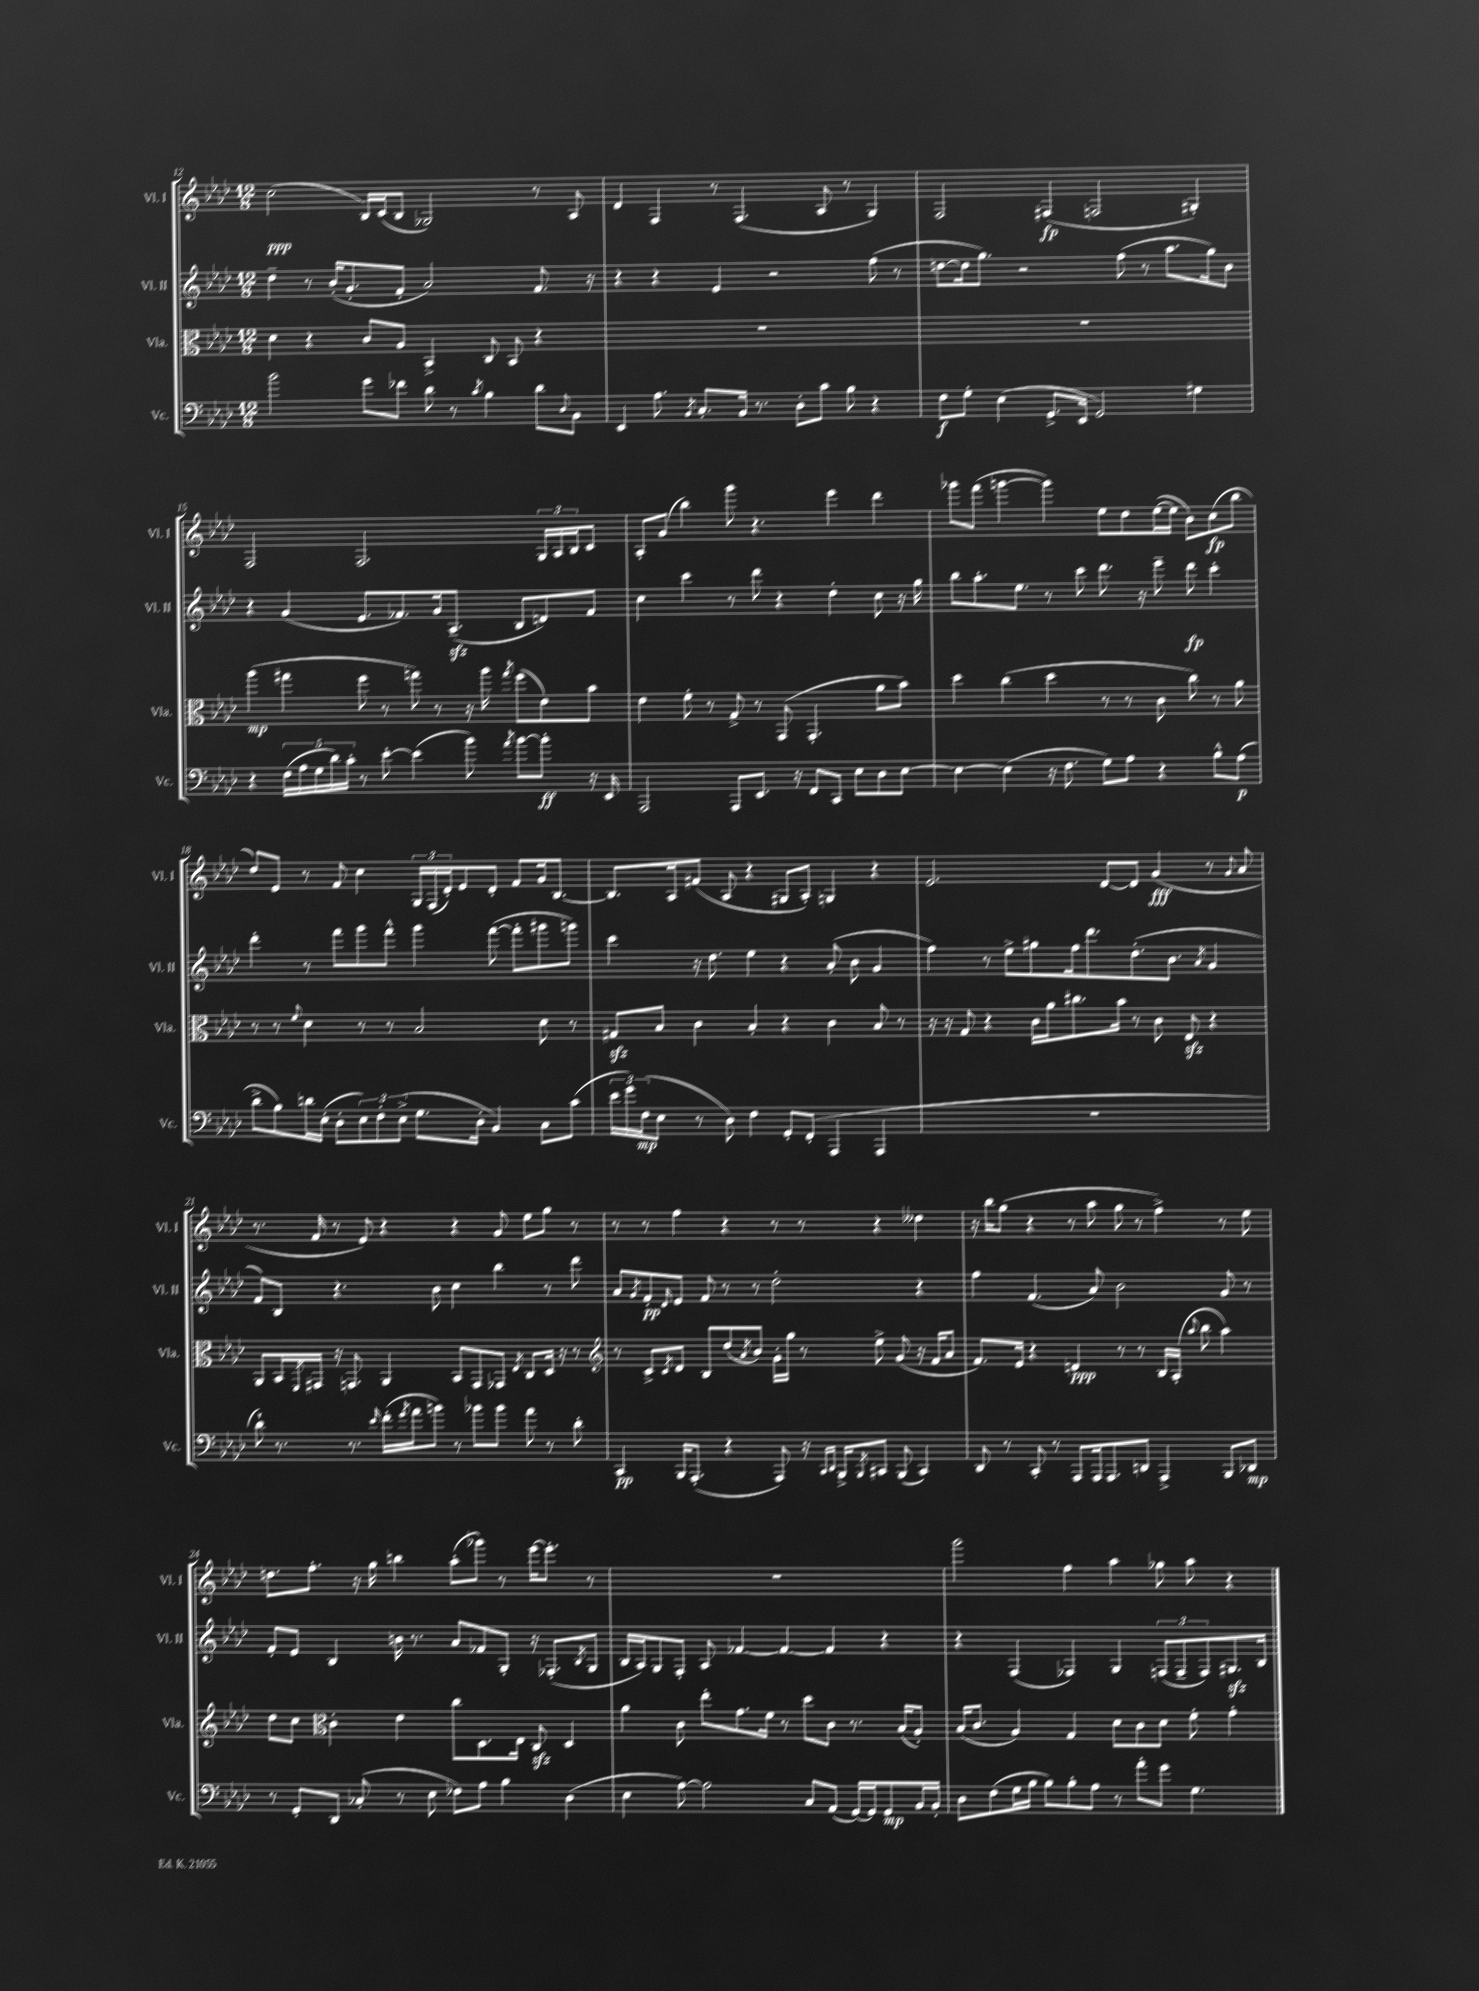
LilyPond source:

<<
\new StaffGroup <<
\new Staff = "s0" \with { instrumentName = "Vl. I" shortInstrumentName = "Vl. I" } {
    \clef treble \key aes \major \numericTimeSignature \time 12/8
    c''2\ppp( bes16) c'16( bes8 ges2) r8 aes8 |
    des'4 f4 r8 f4.( aes8 r8 g4) |
    f2 fis4\fp( f2 gis4-.) |
    f2 f2. \tuplet 3/2 { g16 aes16 bes16 } c'8 |
    aes8-. g'8( bes''4) g'''8 r4. ees'''4 des'''4 |
    ges'''8 f'''8( g'''4~ g'''4) ees''8 des''8 ees''16~( ees''16 bes'8) c''8\fp( bes''8 |
    des''8) ees'8 r8 f'8 c''4 \tuplet 3/2 { g16 f16( des'16-.) } ees'8 des'8-. f'8 g'16 bes8.~ |
    bes8. aes16 fis'8( aes8 r4 gis8 aes8-.) g4 r4 |
    ees'2. des'8~ des'8 g'4\fff( r8 \appoggiatura { g'8 } aes'8 |
    r8. f'16 r8 ees'8) r4 r4 g'8 ees''8 g''8 r8 |
    r8 r8 f''4 r4 r8 r8 r4 deses''4 |
    r16 bes''16 g''8( r4 r8 aes''8 g''8 r8 f''4->) r8 ees''8 |
    d''8. f''8.-. r16 g''16 b''4 aes''8-.( ges'''8) r8 ees'''16~ ees'''8.-. r8 |
    R1. |
    g'''2 f''4 aes''4 ges''8 aes''8 r4 \bar "|." |
}
\new Staff = "s1" \with { instrumentName = "Vl. II" shortInstrumentName = "Vl. II" } {
    \clef treble \key aes \major \numericTimeSignature \time 12/8
    des''4-- r8 bes'16-.( g'8.-. f'8-. aes'2) f'8. r16 |
    r4 r4 ees'4 r2 f''8( r8 |
    d''8~ d''16 g''8.) r2 f''8( r8 aes''8. g''16) bes'8 |
    r4 g'4( ees'8. fes'8.) g'16 aes8.--\sfz( bes8 d'8) fes'8 |
    c''4 c'''4 r8 des'''8 r4 des''4-. c''8 r16 g''16 |
    bes''8 aes''8.-. ees''8. r8 c'''8 des'''8. r16 ees'''8-- des'''8\fp c'''4-. |
    des'''4-. r8 f'''8 g'''8 f'''8-^ g'''4 f'''8~( f'''8-. gis'''8 g'''8) |
    c'''4 r16 des''8. ees''4 r4 aes'8-.( bes'8 g'4 |
    f''4) r8 ees''8-> gis''8 f''16 des'''8. des''8.-.( bes'8. \acciaccatura { aes'8 } g'4 |
    f'8) bes8 r4. bes'8 c''4 bes''4 r8 des'''8 |
    aes'8 \acciaccatura { g'8 } f'8-.\pp \grace { des'16 } ees'8 f'8 r8 r8 des''2-. r4 |
    f''4 f'4.( aes'8) bes'2 g'8 r8 |
    f'8-. ees'8 bes4 b'16 r8. aes'8 fes'8 g8-. r16 fes8.-.( \acciaccatura { bes8 } g8 |
    bes16 aes16) g8 f8-. aes8 fes'4~ fes'4~ fes'4 r4 |
    r4 f4( fes4) g4 \tuplet 3/2 { f8( f8-- f8) } gis8.\sfz bes16 \bar "|." |
}
\new Staff = "s2" \with { instrumentName = "Vla." shortInstrumentName = "Vla." } {
    \clef alto \key aes \major \numericTimeSignature \time 12/8
    des'4 r4 c'8 aes8 bes,4-> c8 bes,8 r4 |
    R1. |
    R1. |
    aes''4\mp( gis''4 f''8 r8 g''8) r8 r16 aes''16 \acciaccatura { g''8 } f''8( ees'8) bes'8 |
    ees'4 f'8-. r8 g8-> r8 g,8( g,4.-. aes'8 bes'8) |
    des''4 c''4( des''4 r8 r8 c'8 c''8) r8 aes'8 |
    r8 r8 \appoggiatura { f'8 } des'4 r8 r8 bes2 des'8 r8 |
    gis8\sfz bes8 c'4 bes4-. r4 c'4 bes8 r8 |
    r16 r16 g8 r4 c'16 aes'16 cis''8. bes'16 r8 c'8 ees8\sfz r4 |
    aes,8 bes,16 \acciaccatura { f,8 } gis,16 r16 g,8. aes,4 bes,8 g,8 ges,8 \acciaccatura { ees8 } c8 des16 r16 r8 |
    \clef treble r8 c'8-> \acciaccatura { c'8 } des'8 bes8 des''8( \acciaccatura { aes'8 } bes'8) g'16-. g''16 r8 ees''8-> g'8( r16 f'16 aes'8 |
    f'8.) ees'16 r4 d'4\ppp r8 r8 bes16 aes16-.( \appoggiatura { aes''8 } bes''8 aes''4) |
    des''8 c''8 \clef alto c'4-. ees'4 c''8 des8. ees16 c8\sfz des4 |
    aes'4 c'8 ees''8-. g'8. f'16 r8 des''8 c'8 r8. bes16( aes8-.) |
    bes16( c'8. aes4) g4 des'8 c'8 des'8 f'8-. g'4-. \bar "|." |
}
\new Staff = "s3" \with { instrumentName = "Vc." shortInstrumentName = "Vc." } {
    \clef bass \key aes \major \numericTimeSignature \time 12/8
    bes'2 g'8 fes'8 des'8 r8 \acciaccatura { c'8 } bes4 des'8 \appoggiatura { des8 } bes,8 |
    ees,4 aes8. \acciaccatura { bes,8 } c8.-. bes,16 r8. des8-. c'8 bes8 r4 |
    f8\f g8-. ees4( g,8.-> ees,16 g,2) gis4 |
    r4 \tuplet 5/4 { f16( aes16 g16 des'16) c'16-. } r8 ees'8~-. ees'4( bes'8) \acciaccatura { aes'8 } bes'8~ bes'8-.\ff r16 ees,16 |
    aes,,2 aes,,8 ees,8. r16 f,8 c,8 ees8 des8 ees8~ |
    ees4~ ees4( r16 f8. g8) aes8 r4 bes8-^ aes8\p( |
    des'8-> bes8) d'16 ees16-.( des8-. \tuplet 3/2 { ees8) f8-. ees8->( } g8. des16-. bes,4) c8 c'8( |
    \tuplet 3/2 { ees'16 g'16) f16\mp( } ees8 r8 des8) f4 g,8-. f,8-.( aes,,4 aes,,4 |
    R1. |
    des'8-!) r8. r8. \grace { ees'16 } f'16-.( \acciaccatura { g'8 } aes'16 b'8) r8 bes'8 bes'8 aes'8 r8 des'8-. |
    c,4\pp bes,,16 aes,,8.-.( r4 aes,,8) r16 \grace { c,16 des,16 } bes,,16-> \acciaccatura { bes,,8 } cis,8 bes,,8( cis,4) |
    des,8 r8 c,8-. r8 aes,,8 aes,,16 aes,,8. d,8 aes,,4-> bes,,8 des,8\mp |
    r8 g,8-. des,8 ces8-.( r8 ees8 fes8) aes8 bes4 des4( |
    ees4 aes8~) aes2 c8 aes,8( g,16~) g,16 g,8\mp bes,16 bes,16-. |
    des8 f8( g16 bes16 bes8) bes8-. aes8 r8 aes'8-. g'8 g4. \bar "|." |
}
>>
>>
\layout { \context { \Score currentBarNumber = #12 } }
